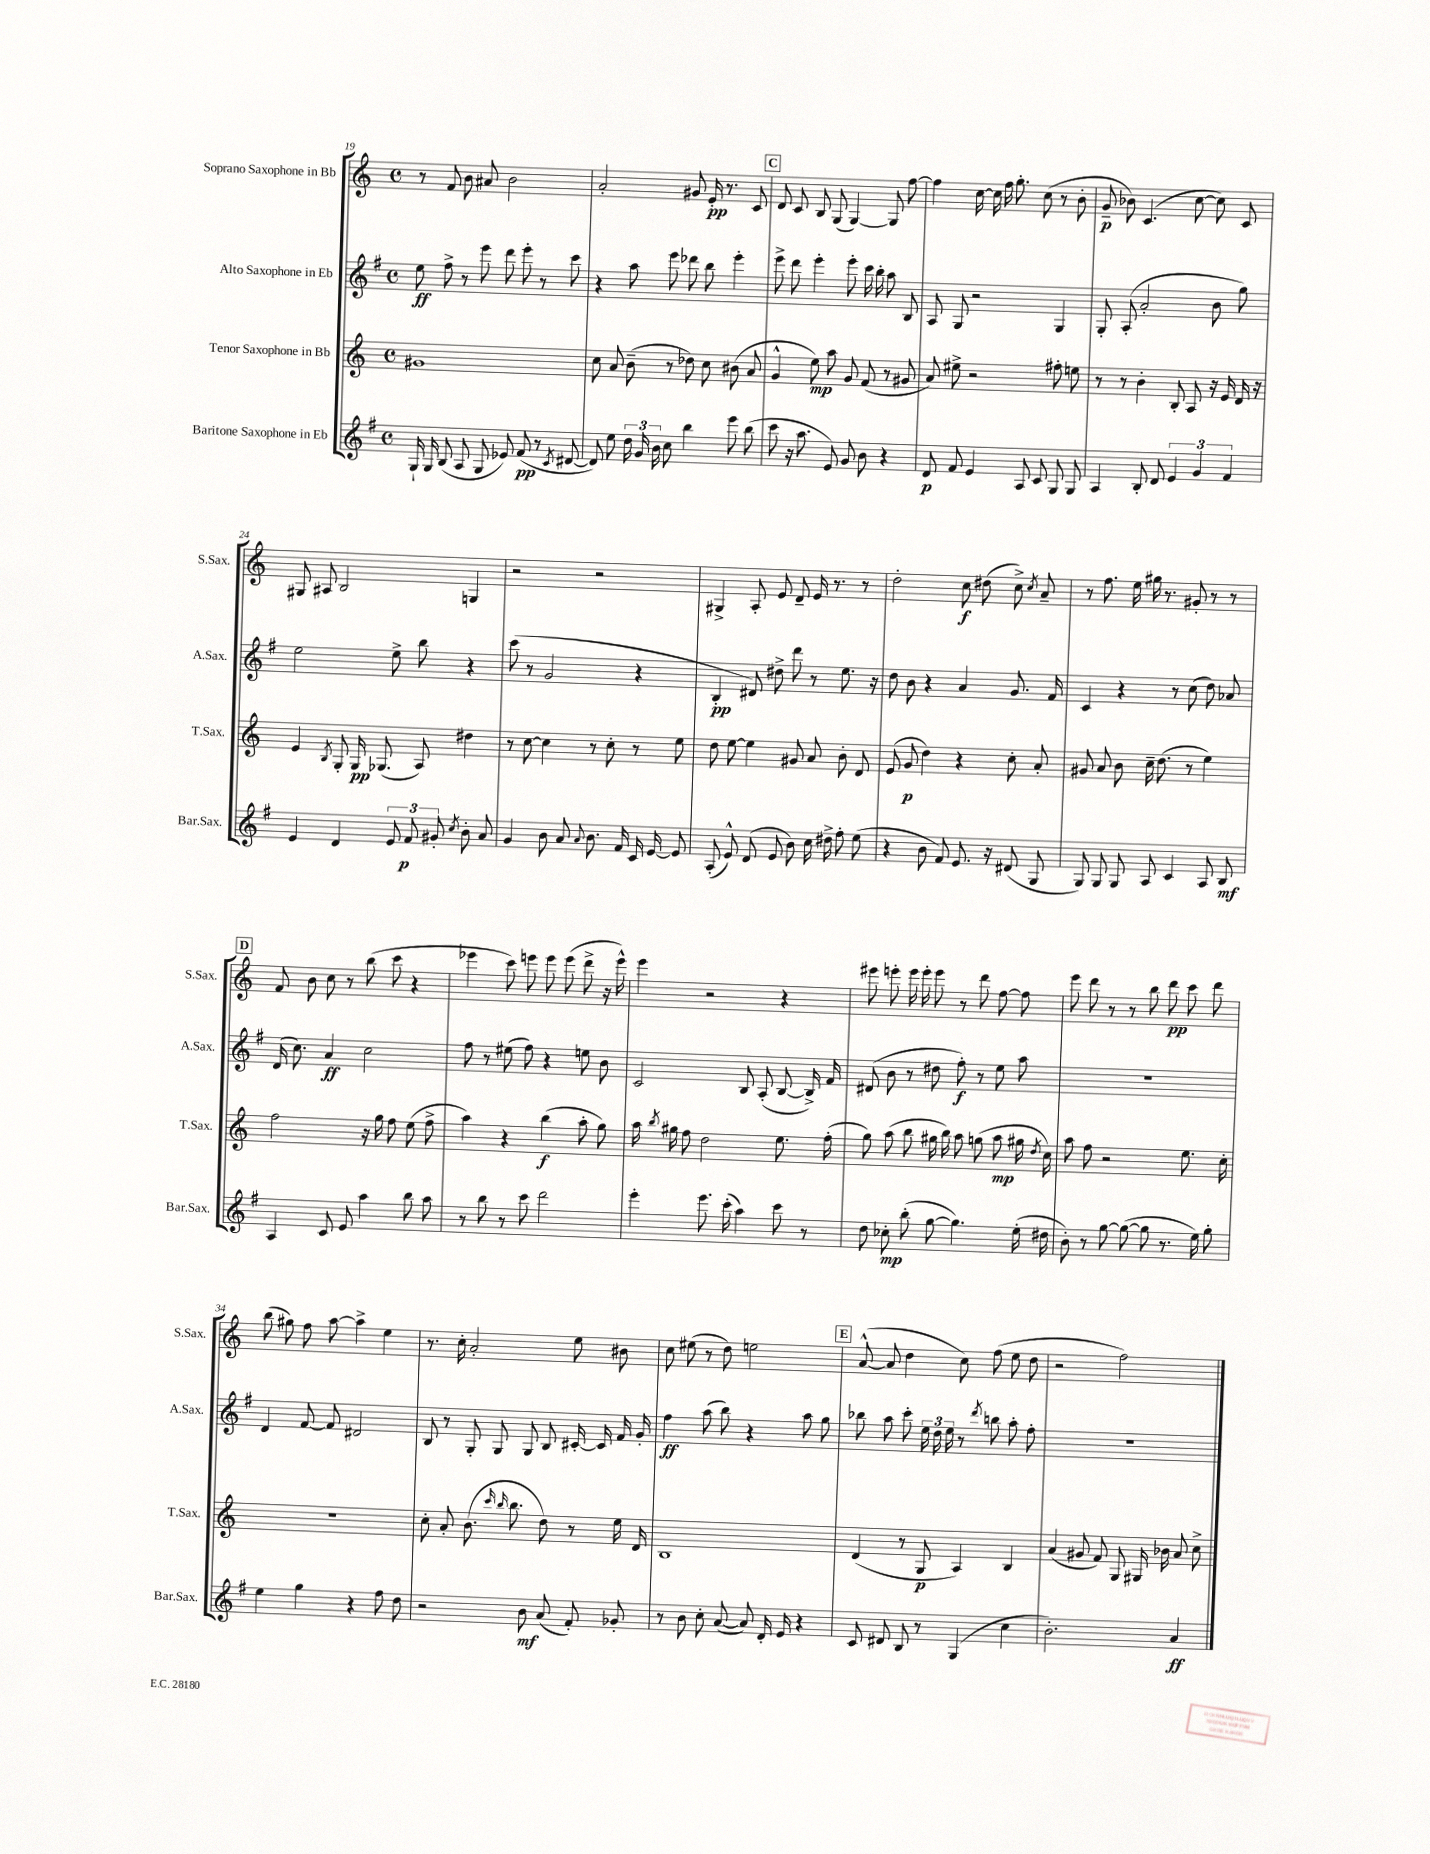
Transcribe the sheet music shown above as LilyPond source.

<<
\new StaffGroup <<
\new Staff = "s0" \with { instrumentName = "Soprano Saxophone in Bb" shortInstrumentName = "S.Sax." } {
    \clef treble \key c \major \defaultTimeSignature \time 4/4
    \autoBeamOff r8 f'8 b'8 ais'8 b'2 |
    a'2-. gis'8 e'16-.\pp r8. c'8 |
    \mark \markup { \box "C" } d'8 c'8 b8 g8( g4~) g8 f''8~ |
    f''4 c''16~ c''16 f''16 g''8.-. c''8( r8 b'8-. |
    g'8--\p bes'8) c'4.( c''8~ c''8) c'8 |
    gis8 ais8 b2 g4 |
    r2 r2 |
    gis4-> a8-. e'8 d'8-- e'16 r8. r8 |
    d''2-. c''8\f dis''8( c''8->) \acciaccatura { c''8 } a'8-- |
    r8 f''8. e''16 gis''16 r8. gis'8-. r8 r8 |
    \mark \markup { \box "D" } f'8 b'8 c''8 r8 b''8( c'''8 r4 |
    ees'''4 c'''8) e'''8 e'''8 e'''8( d'''8-> r16 e'''16-^) |
    e'''4 r2 r4 |
    eis'''8 e'''8-. e'''16 e'''16-. e'''8 r8 d'''8 f''8~ f''8 |
    e'''8 d'''8 r8 r8 b''8 d'''8\pp c'''8 d'''8 |
    b''8( gis''8) f''8 a''8~ a''4-> e''4 |
    r8. c''16-. a'2-. e''8 bis'8 |
    c''8 eis''8( r8 d''8) e''2 |
    \mark \markup { \box "E" } a'8~-^( a'8 d''4 c''8) f''8( e''8 d''8 |
    r2 f''2) \bar "|." |
}
\new Staff = "s1" \with { instrumentName = "Alto Saxophone in Eb" shortInstrumentName = "A.Sax." } {
    \clef treble \key g \major \defaultTimeSignature \time 4/4
    \autoBeamOff e''8\ff fis''8-> r8 e'''8 d'''8 e'''8-. r8 c'''8 |
    r4 a''8 e'''8 des'''8 b''8 e'''4-. |
    \mark \markup { \box "C" } e'''8-> d'''8 e'''4-. e'''8-. c'''16 b''16-. a''8 b8 |
    a8 g8 r2 g4 |
    g8-. a8-.( a'2-. b'8 g''8) |
    e''2 e''8-> b''8 r4 |
    c'''8( r8 g'2 r4 |
    b4-.\pp dis'8) dis''8-> d'''8 r8 e''8. r16 |
    d''8 b'8 r4 a'4 g'8. fis'16 |
    c'4 r4 r8 c''8( d''8) aes'8 |
    \mark \markup { \box "D" } d'16( c''8.) a'4\ff c''2 |
    fis''8 r8 eis''8( fis''8) r4 e''8 b'8 |
    c'2 b8 a8-.( b8~ b16->) fis'16 |
    dis'8( b'8 r8 dis''8 fis''8-.\f) r8 e''8 a''8 |
    r1 |
    d'4 fis'8~ fis'8 dis'2 |
    b8 r8 g8-. g8 g8 b8 cis'16~-. cis'16 fis'16 g'16-. |
    fis''4\ff a''8( b''8) r4 a''8 g''8 |
    \mark \markup { \box "E" } bes''8 a''8 c'''8-. \tuplet 3/2 { e''16 d''16 e''16 } r8 \acciaccatura { d'''8 } b''8 a''8-. fis''8-. |
    R1 \bar "|." |
}
\new Staff = "s2" \with { instrumentName = "Tenor Saxophone in Bb" shortInstrumentName = "T.Sax." } {
    \clef treble \key c \major \defaultTimeSignature \time 4/4
    \autoBeamOff gis'1 |
    c''8 a'8 b'8--( r8 des''8) c''8 bis'8( a'8 |
    \mark \markup { \box "C" } g'4-^ e''8\mp) a''8 g'8 f'8( r8 gis'8 |
    a'8) eis''8-> r2 fis''8-. e''8 |
    r8 r8 b'4-. b8-. a8 r16 e'16 d'16 r16 |
    e'4 \acciaccatura { b8 } g8-. g16\pp ges8.( a8) dis''4 |
    r8 c''8~ c''4 r8 c''8-. r8 e''8 |
    d''8 e''8~ e''4 gis'8 a'8 b'8-. d'8 |
    e'8( g'8\p d''4) r4 c''8-. a'8-. |
    gis'8 a'8 b'8 c''16-- d''8.( r8 e''4) |
    \mark \markup { \box "D" } f''2 r16 g''16 f''8 e''8( f''8-> |
    a''4) r4 b''4\f( a''8-. g''8) |
    a''16 \acciaccatura { b''8 } gis''16 f''8 d''2 e''8. f''16-.( |
    g''8) a''8( b''8 gis''16 b''16) a''8 g''8( a''8\mp gis''16 \acciaccatura { d''8 } c''16) |
    a''8 f''8 r2 e''8. c''16-. |
    R1 |
    c''8-. a'8-. b'8.( \grace { c'''16 b''16 } b''8. d''8) r8 e''16 d'16 |
    b1 |
    \mark \markup { \box "E" } d'4( r8 g8\p a4) b4 |
    a'4( gis'8 f'8) g8 gis16 bes'16 a'8 c''8-> \bar "|." |
}
\new Staff = "s3" \with { instrumentName = "Baritone Saxophone in Eb" shortInstrumentName = "Bar.Sax." } {
    \clef treble \key g \major \defaultTimeSignature \time 4/4
    \autoBeamOff g16-! g16 b8( a8 g8 ees'8) fis'8\pp( r8 \acciaccatura { c'8 } dis'8~ |
    dis'8) e''8 \tuplet 3/2 { d''16 g'16 b'16 } c''8 b''4 e'''8 b''8( |
    \mark \markup { \box "C" } c'''8 r16 a''8. e'8) g'8 b'8 r4 |
    d'8\p fis'8 e'4 a8 c'8 g8 g8 |
    a4 b8-. d'8 \tuplet 3/2 { e'4 g'4 fis'4 } |
    e'4 d'4 \tuplet 3/2 { e'8 fis'8\p gis'8-. } \acciaccatura { c''8 } b'8-. a'8 |
    g'4 b'8 a'8 \appoggiatura { a'8 } b'8. fis'16 c'16 e'16~ e'8 |
    a8-.( e'8-^) d'8( e'8 b'8) c''16 dis''16-> fis''8-. e''8( |
    r4 b'8 fis'8) e'8. r16 dis'8( g8 |
    g8) g8 g8 a8 c'4 a8 b8\mf |
    \mark \markup { \box "D" } a4 c'8 e'8 a''4 b''8 a''8 |
    r8 b''8 r8 c'''8 d'''2 |
    e'''4-. e'''8. c'''16-.( a''4) c'''8 r8 |
    d''8 ces''8-.\mp b''8-.( g''8~ g''4.) e''16-.( dis''16 |
    b'8-.) r8 g''8~ g''8~( g''8 r8. e''16) g''8-. |
    e''4 g''4 r4 fis''8 d''8 |
    r2 b'8\mf a'8( fis'8-.) ges'8-. |
    r8 b'8 c''8-. a'8~( a'8) d'16-. e'16 r4 |
    \mark \markup { \box "E" } c'8 dis'8 b8 r8 g4( c''4 |
    b'2.-.) a'4\ff \bar "|." |
}
>>
>>
\layout { \context { \Score currentBarNumber = #19 } }
